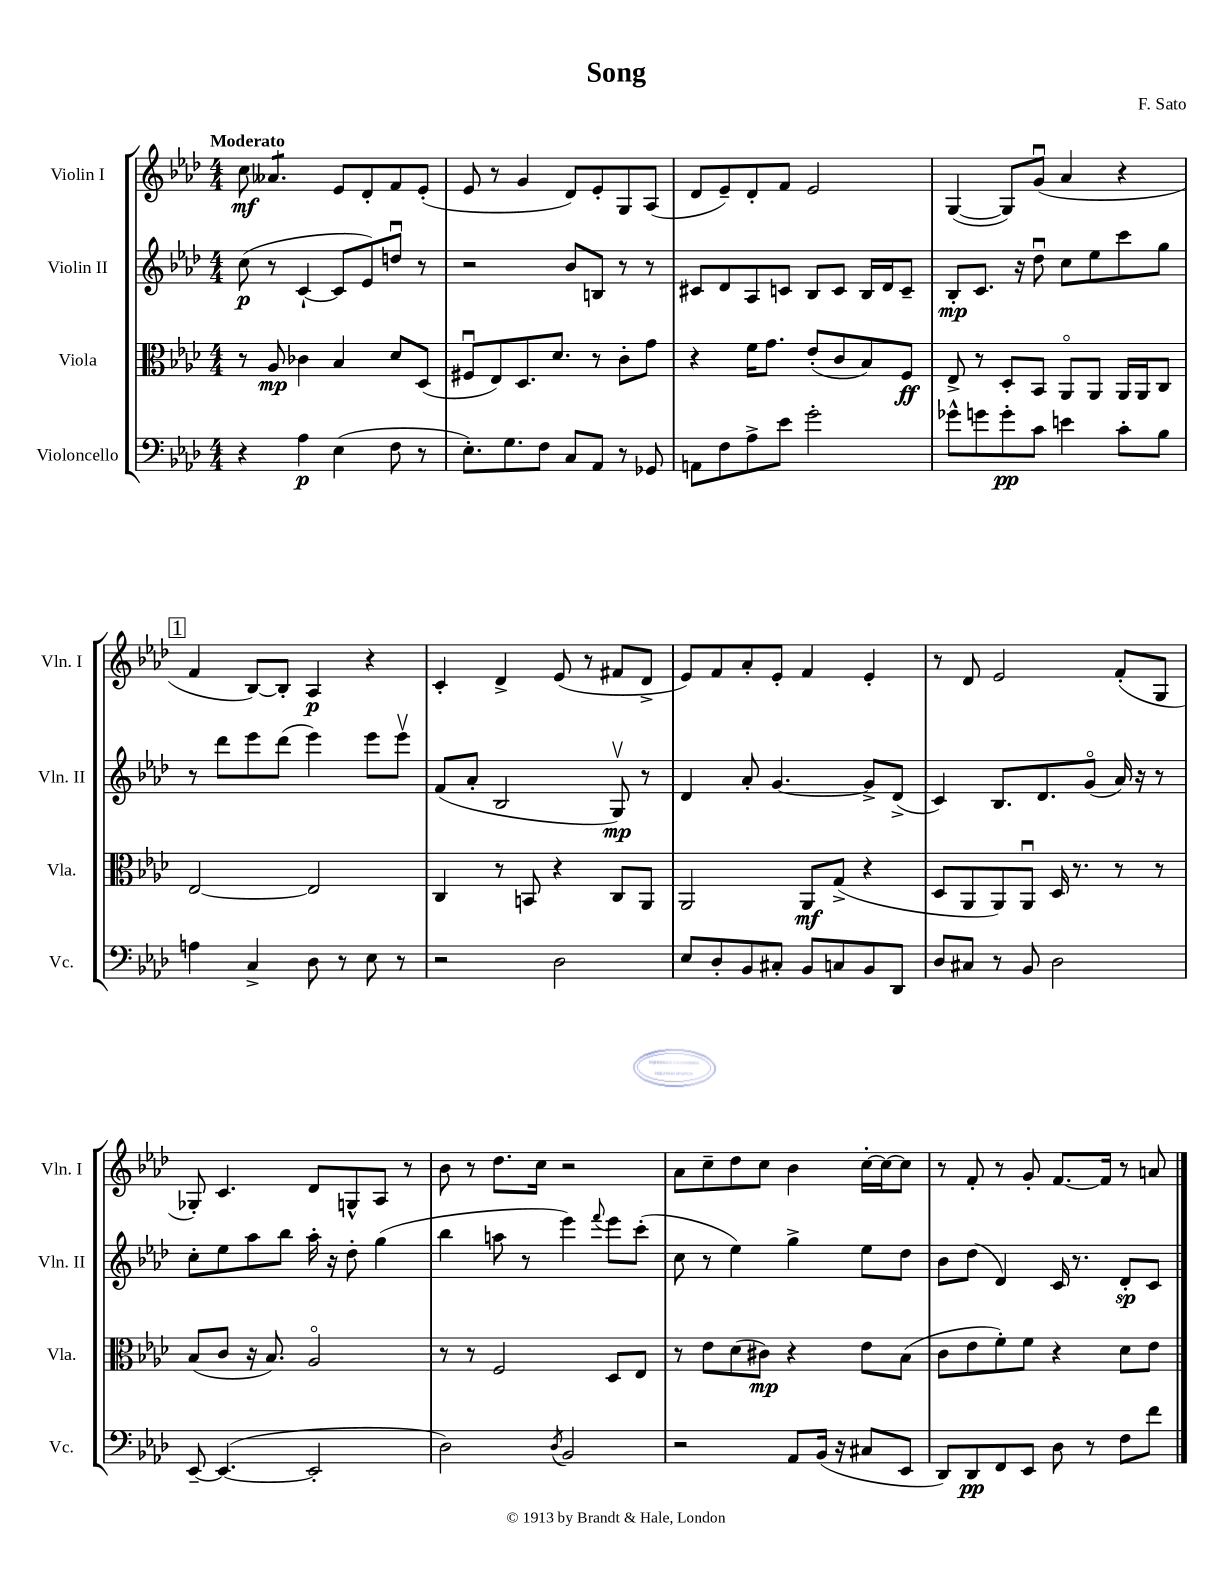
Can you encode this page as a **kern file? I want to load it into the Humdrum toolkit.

**kern	**kern	**kern	**kern
*staff4	*staff3	*staff2	*staff1
*clefF4	*clefC3	*clefG2	*clefG2
*k[b-e-a-d-]	*k[b-e-a-d-]	*k[b-e-a-d-]	*k[b-e-a-d-]
*M4/4	*M4/4	*M4/4	*M4/4
4r	8r	(8cc	8cc
.	8A-	8r	4.a--
4A-	4c-	[4c`	.
(4E-	4B-	8c]	8e-
.	.	8e-)	8d-'
8F	8d-	8ddu	8f
8r	(8D-	8r	(8e-'
=	=	=	=
8.E-')	8F#u	2r	8e-
.	8E-)	.	8r
8.G	.	.	.
.	8.D-	.	4g
8F	.	.	.
.	8.d-	.	.
8C	.	8b-	8d-)
8AA-	8r	8B	8e-'
8r	8c'	8r	8G
8GG-	8g	8r	(8A-
=	=	=	=
8AA	4r	8c#	8d-
8F	.	8d-	8e-~)
8A-^	16f	8A-	8d-'
.	8.g	.	.
8e-	.	8c	8f
2g'	(8e-'	8B-	2e-
.	8c	8c	.
.	8B-)	16B-	.
.	.	16d-	.
.	8F	8c~	.
=	=	=	=
8g-^^	8E-^	8B-'	([4G
8g	8r	8.c	.
8g'	8D-'	.	8G])
.	.	16r	.
8c	8BB-	8dd-u	(8gu
4e	8AA-o	8cc	4a-
.	8AA-	8ee-	.
8c'	16AA-	8ccc	4r
.	16AA-	.	.
8B-	8C	8gg	.
=	=	=	=
4A	[2E-	8r	4f
.	.	8ddd-	.
4C^	.	8eee-	[8B-)
.	.	(8ddd-	8B-']
8D-	2E-]	4eee-)	4A-
8r	.	.	.
8E-	.	8eee-	4r
8r	.	8eee-v	.
=	=	=	=
2r	4C	(8f	4c'
.	.	8a-'	.
.	8r	2B-	4d-^
.	8BB	.	.
2D-	4r	.	(8e-
.	.	.	8r
.	8C	8Gv)	8f#
.	8AA-	8r	8d-^
=	=	=	=
8E-	2AA-	4d-	8e-)
8D-'	.	.	8f
8BB-	.	8a-'	8a-'
8C#'	.	[4.g	8e-'
8BB-	8AA-	.	4f
8C	(8G^	.	.
8BB-	4r	8g^]	4e-'
8DD-	.	(8d-^	.
=	=	=	=
8D-	8D-	4c)	8r
8C#	8AA-	.	8d-
8r	8AA-)	8.B-	2e-
8BB-	8AA-u	.	.
.	.	8.d-	.
2D-	16D-	.	.
.	8.r	.	.
.	.	(8go	.
.	8r	16a-)	(8f'
.	.	16r	.
.	8r	8r	8G
=	=	=	=
[8EE-~	(8B-	8cc'	8G-')
(4.EE-_	8c	8ee-	4.c
.	16r	8aa-	.
.	8.B-)	.	.
.	.	8bb-	.
2EE-']	2A-o	16aa-'	8d-
.	.	16r	.
.	.	8dd-'	8G^^
.	.	(4gg	8A-
.	.	.	8r
=	=	=	=
2D-)	8r	4bb-	8b-
.	8r	.	8r
.	2F	8aa	8.dd-
.	.	8r	.
.	.	.	16cc
8qD-	.	.	.
2BB-	.	4eee-)	2r
.	.	8qqfff	.
.	8D-	8eee-	.
.	8E-	(8ccc'	.
=	=	=	=
2r	8r	8cc	8a-
.	8e-	8r	8cc~
.	(8d-	4ee-)	8dd-
.	8c#)	.	8cc
8AA-	4r	4gg^	4b-
(16BB-	.	.	.
16r	.	.	.
8C#	8e-	8ee-	[16cc'
.	.	.	16cc_
8EE-	(8B-	8dd-	8cc]
=	=	=	=
8DD-)	8c	8b-	8r
8DD-	8e-	(8dd-	8f'
8FF	8f')	4d-)	8r
8EE-	8f	.	8g'
8D-	4r	16c	[8.f
.	.	8.r	.
8r	.	.	.
.	.	.	16f]
8F	8d-	8d-'	8r
8f	8e-	8c	8a
==	==	==	==
*-	*-	*-	*-
